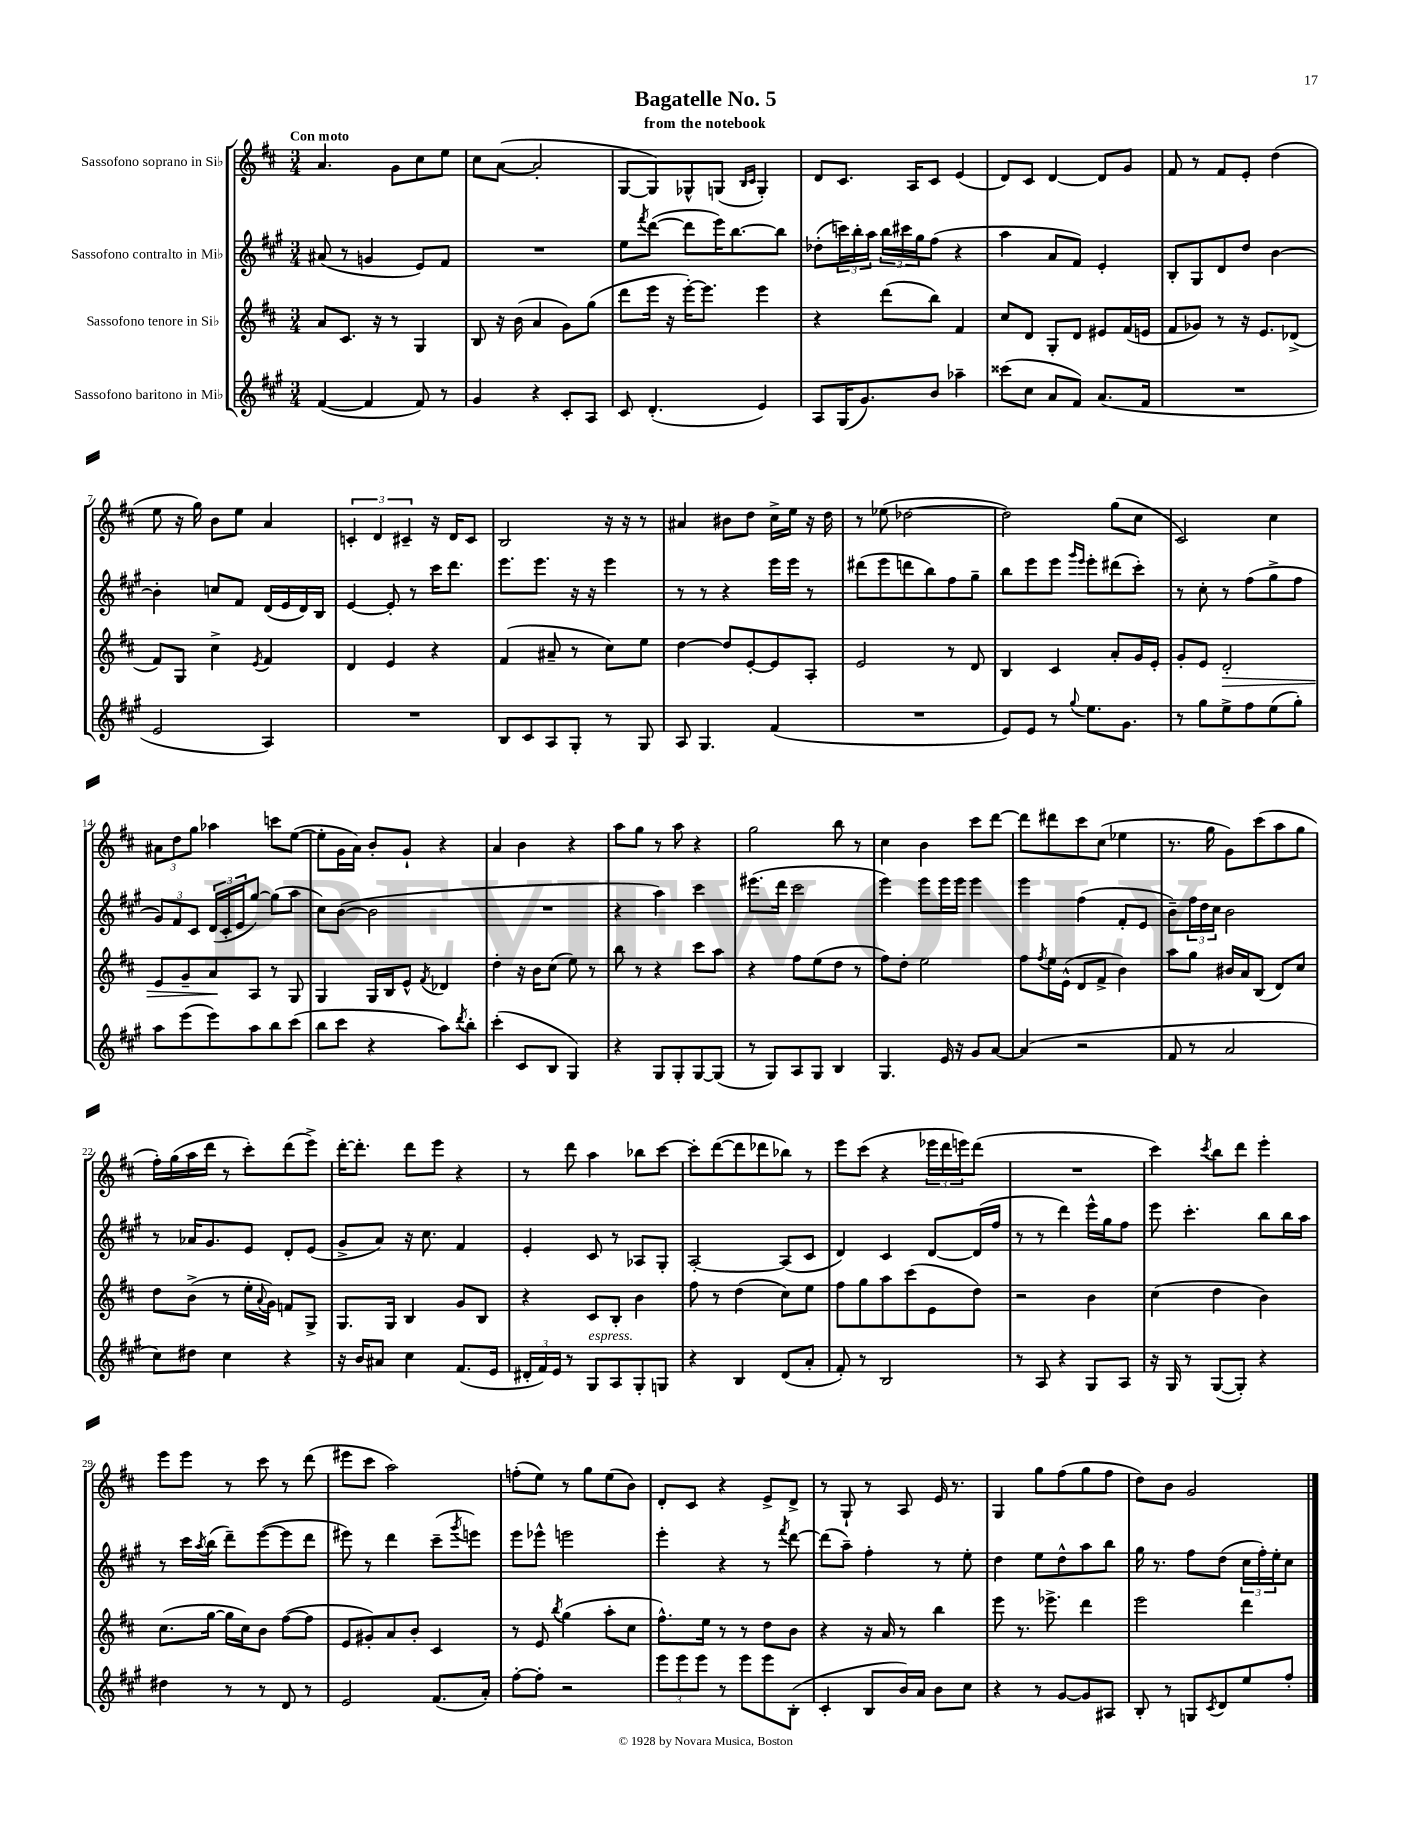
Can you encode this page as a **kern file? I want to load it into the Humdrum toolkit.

**kern	**kern	**kern	**kern
*staff4	*staff3	*staff2	*staff1
*clefG2	*clefG2	*clefG2	*clefG2
*k[f#c#g#]	*k[f#c#]	*k[f#c#g#]	*k[f#c#]
*M3/4	*M3/4	*M3/4	*M3/4
([4f#/	8a/L	(8a#/	4.a/
.	8.c#/J	8r	.
4f#/]	.	4g/	.
.	16r	.	.
.	8r	.	8g\L
8f#/)	4G/	8e/L)	8cc#\
8r	.	8f#/J	8ee\J
=	=	=	=
4g#/	8B/	2.r	8cc#\L
.	16r	.	([8a\J
.	(16b\	.	.
4r	4a/	.	2a'/]
8c#'/L	8g\L)	.	.
8A/J	(8gg\J	.	.
=	=	=	=
8c#/	8ddd\L	8ee\L	[8G/L
.	.	8qfff#/	.
(4.d'/	16eee\Jk	([8ddd\J	8G/])
.	16r	.	.
.	[16eee'\LK)	8ddd\]L	8G-^^/
.	8.eee\]J	.	.
.	.	16eee\K)	(8G/J
.	.	[8.bb\	.
.	.	.	16qqB/LL
.	.	.	16qqc#/JJ
4e/)	4eee\	.	4G'/)
.	.	8bb\]J	.
=	=	=	=
8A/L	4r	(8dd-'\L	8d/L
(16G#/K	.	24ccc\L)	8.c#/J
.	.	24bb'\	.
8.g#/)	.	.	.
.	.	24aa\JJ	.
.	(8ddd\L	24bb\LL	.
.	.	24ccc#\	.
.	.	.	16A/LK
.	.	24gg#\J	.
8b/J	8bb\J)	(8ff#\J	8c#/J
4aa-~\	4f#/	4r	(4e/
=	=	=	=
(8ccc##\L	8cc#/L	4aa\	8d/L)
8cc#\J	8d/J	.	8c#/J
8a/L	8G'/L	8a/L	[4d/
8f#/J)	8d/J	8f#/J)	.
(8.a/L	8e#/L	4e'/	8d/]L
.	(16f#/L	.	8g/J
16f#/Jk	16e/JJ	.	.
=	=	=	=
2.r	8f#/L	8B'/L	8f#/
.	8g-/J)	8G#/	8r
.	8r	8d/	8f#/L
.	16r	8dd/J	8e'/J
.	8.e/L	.	.
.	.	[4b\	(4dd\
.	(8d-^/J	.	.
=	=	=	=
2e/	8f#/L)	4b'\]	8ee\
.	8G/J	.	16r
.	.	.	16gg\)
.	4cc#^\	8cc/L	8b\L
.	.	8f#/J	8ee\J
.	8qe/	.	.
4A/)	4f#/	(16d/LL	4a/
.	.	16e/	.
.	.	16d/)	.
.	.	16B/JJ	.
=	=	=	=
2.r	4d/	[4e/	6c'/
.	.	.	6d/
.	4e/	8e'/]	.
.	.	.	6c#~/
.	.	8r	.
.	4r	16ccc#\LK	16r
.	.	8.ddd\J	16d/LK
.	.	.	8c#/J
=	=	=	=
8B/L	(4f#/	8.eee\L	2B/
8c#/	.	.	.
.	.	8.eee\J	.
8A/	8a#~/	.	.
8G#'/J	8r	16r	.
.	.	16r	.
8r	8cc#\L)	4eee\	16r
.	.	.	16r
8G#/	8ee\J	.	8r
=	=	=	=
8A/	[4dd\	8r	4a#/
4.G#/	.	8r	.
.	8dd/]L	4r	8b#\L
.	[8e'/	.	8dd\J
(4f#/	8e/]	16eee\LL	16cc#^\LL
.	.	16eee\JJ	16ee\JJ
.	8A'/J	8r	16r
.	.	.	16dd\
=	=	=	=
2.r	2e/	(8ddd#\L	8r
.	.	8eee\	(8ee-\
.	.	8ddd\	[2dd-\
.	.	8bb\)	.
.	8r	8ff#\	.
.	8d/	8gg#~\J	.
=	=	=	=
8e/L)	4B/	8bb\L	2dd-\])
8e/J	.	8eee\	.
8r	4c#/	8eee\J	.
.	.	16qqggg#/LL	.
8qqgg#/	.	16qqeee/JJ	.
8.ee\L	.	8eee'\L	.
.	8a'/L	(8ddd#\	(8gg\L
8.g#\J	.	.	.
.	16g/L	8ccc#'\J)	8cc#\J
.	16e'/JJ	.	.
=	=	=	=
8r	8g'/L	8r	2c#/)
8gg#\L	8e/J	8cc#'\	.
8ee^\	2d'/	8r	.
8ff#\	.	(8ff#\L	.
(8ee\	.	8gg#^\	4cc#\
8gg#'\J)	.	8ff#\J	.
=	=	=	=
8aa\L	8e/L	12g#/L)	12a#\L
.	.	12f#/	12dd\
(8eee\	8g~/	.	.
.	.	12c#/J	12gg\J
8eee\)	8a/	(24d/LL	4aa-\
.	.	24c#'/	.
.	.	24e/J	.
8aa\	8A/J	[8gg#/J)	.
8bb\	8r	(8gg#\]L	8ccc\L
(8ccc#\J	8G/	8aa\J	([8ee\J
=	=	=	=
8bb\L	4G/	8cc#\L)	8ee'\]L
8ccc#\J	.	([8b\J	16g\L
.	.	.	16a\JJ)
4r	16G/LL	2b\]	8b'/L
.	16B/J	.	.
.	8e^^/J	.	8g`/J
.	8qf#/	.	.
8aa\L)	4d-/	.	4r
8qddd/	.	.	.
8bb'\J	.	.	.
=	=	=	=
(4ccc#'\	4dd'\	2.r	4a/
8c#/L	16r	.	4b\
.	16b\LK	.	.
8B/J	(8cc#\J	.	.
4G#/)	8ee\)	.	4r
.	8r	.	.
=	=	=	=
4r	8bb\	4r	8aa\L
.	8r	.	8gg\J
8G#/L	4r	4aa\)	8r
8G#'/	.	.	8aa\
[8G#/	8ccc#\L	4ccc#\	4r
(8G#/]J	8aa\J	.	.
=	=	=	=
8r	4r	(8.eee#\L	2gg\
8G#/L)	.	.	.
.	.	16ddd\Jk	.
8A/	8ff#\L	2ccc#\	.
8G#/J	(8ee\	.	.
4B/	8dd\J	.	8bb\
.	8r	.	8r
=	=	=	=
4.G#/	8ff#\L)	4eee\)	4cc#\
.	8dd'\J	.	.
.	2ee\	8eee\L	4b\
16e/	.	16eee\L	.
16r	.	16eee\JJ	.
8g#/L	.	4eee\	8ccc#\L
[8a/J	.	.	[8ddd\J
=	=	=	=
(4a/]	8ff#\L	4eee\	8ddd\]L
.	8qff#/	.	.
.	16ee\L	.	8ddd#\
.	(16e^^\JJ	.	.
2r	8d/L	(4ff#\	8ccc#\
.	8f#^/J	.	(8cc#\J
.	4b\)	8f#'/L	4ee-\
.	.	8e/J	.
=	=	=	=
8f#/	8aa\L	8b~\L)	8.r
8r	8gg\J	24ff#\L	.
.	.	24dd\	.
.	.	.	16gg\
.	.	24cc#\JJ	.
2a/	16b#/LL	2b\	8g\L)
.	16a/J	.	.
.	(8B/J	.	(8ccc#\
.	8d/L)	.	8aa\
.	8cc#/J	.	8gg\J
=	=	=	=
8cc#\L)	8dd\L	8r	16ff#'\LL)
.	.	.	(16gg\
8dd#\J	(8b^\J	16a-/LK	16aa\
.	.	8.g#/	16ddd\JJ
4cc#\	8r	.	8r
.	16ee'\LL	8e/J	8ccc#'\L)
.	8qqa/	.	.
.	16g\JJ)	.	.
4r	8f/L	8d'/L	(8ddd\
.	8G^/J	(8e/J	8eee^\J)
=	=	=	=
16r	8.G/L	8g#^/L	[16ddd'\LK
16b/LK	.	.	8.ddd'\]J
8a#/J	.	8a/J)	.
.	16G/Jk	.	.
4cc#\	4B/	16r	8ddd\L
.	.	8.cc#\	.
.	.	.	8eee\J
(8.f#/L	8g/L	4f#/	4r
.	8B/J	.	.
16e/Jk	.	.	.
=	=	=	=
24d#'/LL	4r	4e'/	8r
24f#/)	.	.	.
24e/JJ	.	.	.
8r	.	.	8ddd\
8G#/L	8c#/L	8c#/	4aa\
8A/	8B'/J	8r	.
8G#'/	4b\	8A-/L	8bb-\L
8G/J	.	8G#'/J	[8ccc#\J
=	=	=	=
4r	8ff#\	[2A'/	8ccc#'\]L
.	8r	.	([8ddd\
4B/	(4dd\	.	8ddd\]
.	.	.	8ddd-\
(8d/L	8cc#\L)	(8A/]L	8bb-\J)
8a'/J	8ee\J	8c#/J	8r
=	=	=	=
8f#'/)	8ff#\L	4d/)	8eee\L
8r	8gg\	.	(8ccc#\J
2B/	8aa\	4c#/	4r
.	(8ccc#\	.	.
.	8e\	[8d/L	24eee-\LL
.	.	.	24ddd\
.	.	.	24eee\J)
.	8dd\J)	(16d/]L	(8ddd\J
.	.	16ff#/JJ	.
=	=	=	=
8r	2r	8r	2.r
8A/	.	8r	.
4r	.	4ddd\)	.
8G#/L	4b\	16eee^^\LL	.
.	.	16gg#\J	.
8A/J	.	8ff#\J	.
=	=	=	=
16r	(4cc#\	8eee\	4ccc#\)
16G#/	.	.	.
8r	.	4.ccc#'\	.
.	.	.	8qccc#/
([8G#/L	4dd\	.	8bb\L
8G#'/]J)	.	.	8ddd\J
4r	4b\)	8bb\L	4eee'\
.	.	16bb\L	.
.	.	16aa\JJ	.
=	=	=	=
4dd#\	(8.cc#\L	8r	8eee\L
.	.	16ccc#\LL	8eee\J
.	.	8qaa/	.
.	[16gg\Jk	(16bb\JJ	.
8r	16gg\]LL	8ddd~\L)	8r
.	16cc#\J)	.	.
8r	8b\J	([8eee\	8ccc#\
8d/	([8ff#\L	8eee\]	8r
8r	8ff#\]J	8ddd\J	(8ddd\
=	=	=	=
2e/	8e/L	8eee#\)	8eee#\L
.	8g#'/)	8r	8ccc#\J
.	8a/	4ddd\	2aa\)
.	8b'/J	.	.
(8.f#/L	4c#/	(8ccc#~\L	.
.	.	8qggg#/	.
.	.	8eee\J)	.
16a'/Jk)	.	.	.
=	=	=	=
[8ff#'\L	8r	8eee\L	(8ff'\L
8ff#'\]J	8e/	8eee-^^\J	8ee\J)
.	8qbb/	.	.
2r	(4gg\	2eee\	8r
.	.	.	8gg\L
.	8aa'\L	.	(8ee\
.	8cc#\J	.	8b\J)
=	=	=	=
12eee\L	8.ff#^^\L)	4eee'\	8d'/L
12eee\	.	.	.
.	.	.	8c#/J
12eee\J	.	.	.
.	16ee\Jk	.	.
8r	8r	4r	4r
8eee\L	8r	.	.
8eee\	8dd\L	8r	8e^/L
.	.	8qfff#/	.
(8B'\J	8b\J	[8ddd\	8d^/J
=	=	=	=
4c#'/	4r	(8ddd\]L	8r
.	.	8aa~\J)	8G`/
8B/L	16r	4ff#'\	8r
.	16a/	.	.
16b/L)	8r	.	8A/
16a/JJ	.	.	.
8b\L	4bb\	8r	16e/
.	.	.	8.r
8cc#\J	.	8ee'\	.
=	=	=	=
4r	8eee\	4dd\	4G/
.	8.r	.	.
8r	.	8ee\L	8gg\L
.	8.eee-^\	.	.
[8g#/L	.	8dd^^\	(8ff#\
8g#/]	4ddd\	8aa\	8gg\
8A#/J	.	8bb\J	8ff#\J
=	=	=	=
8B'/	2eee\	16gg#\	8dd\L)
.	.	8.r	.
8r	.	.	8b\J
8G/L	.	8ff#\L	2g/
8qc#/	.	.	.
8d/	.	(8dd\J	.
8ee/	4ddd\	24cc#\LL	.
.	.	24ff#'\)	.
.	.	24ee'\J	.
8ff#'/J	.	8cc#\J	.
==	==	==	==
*-	*-	*-	*-
